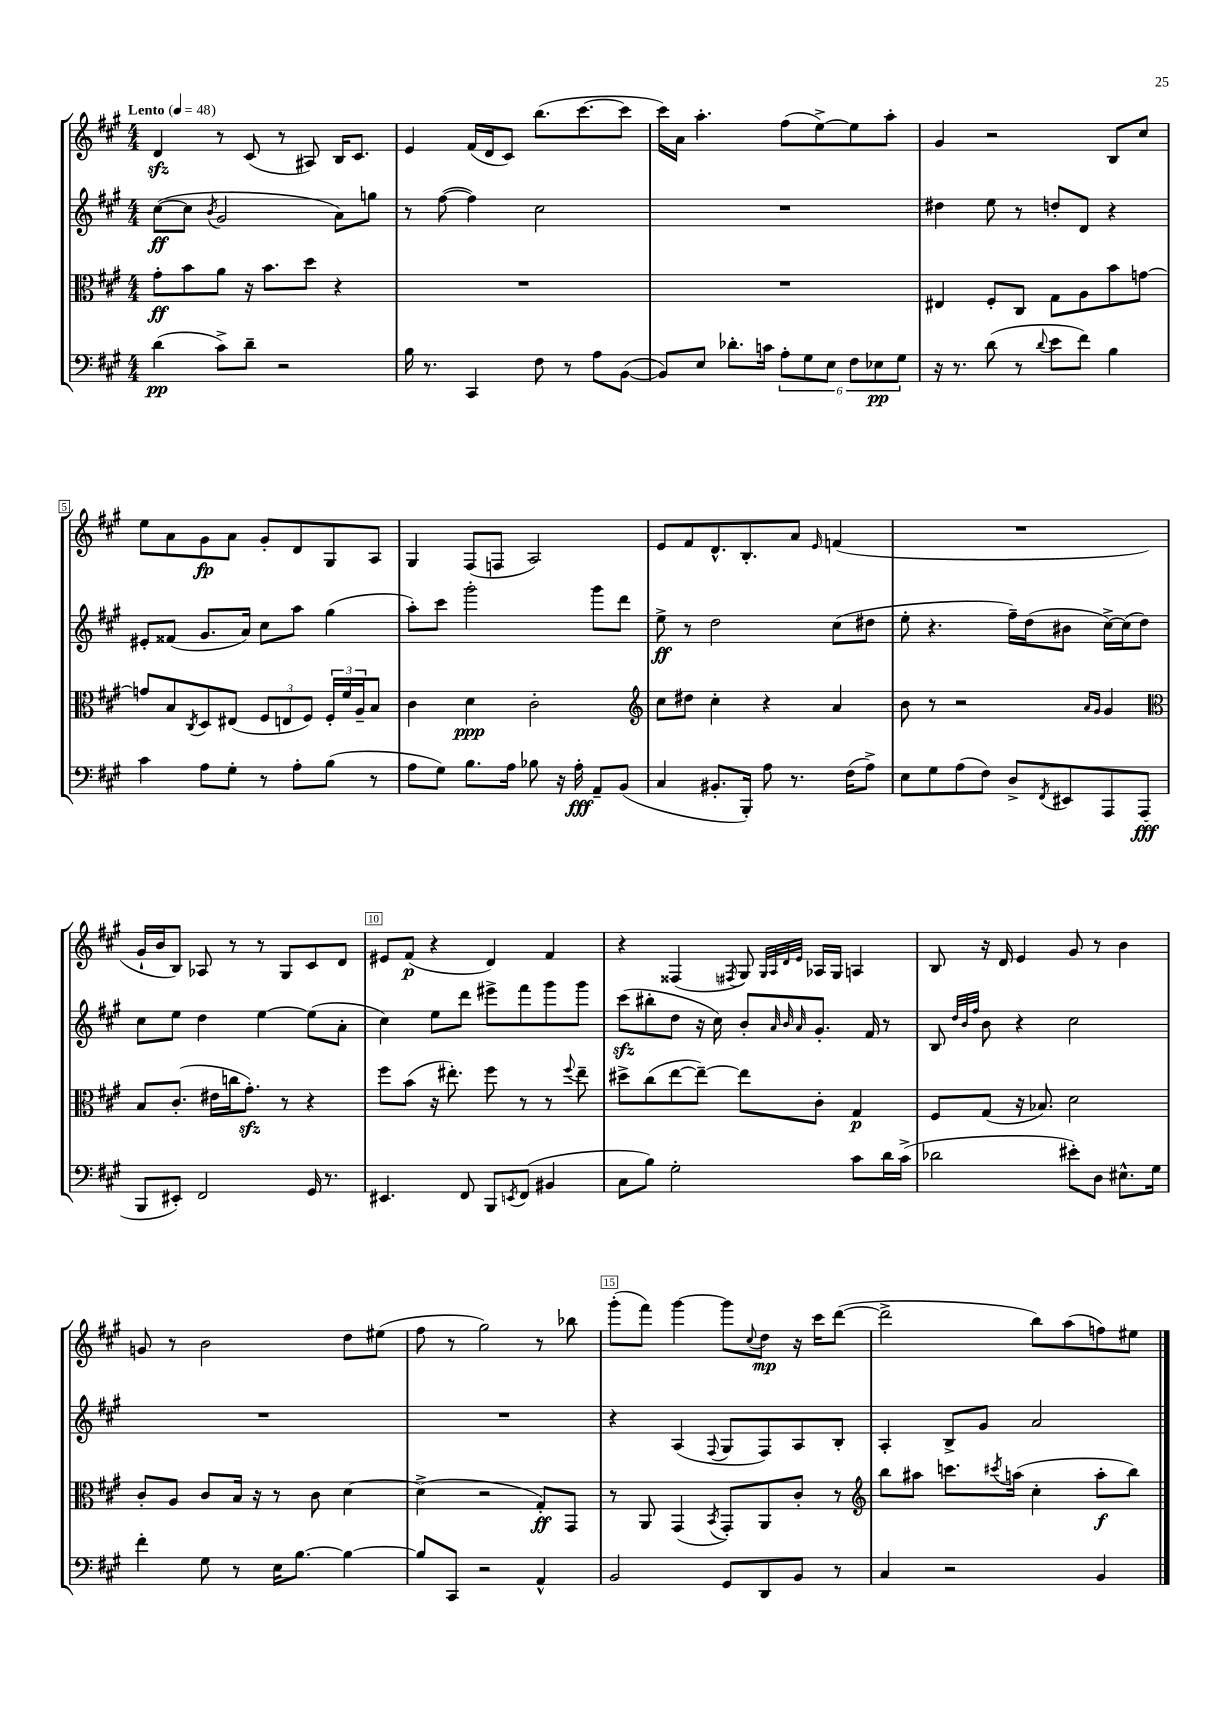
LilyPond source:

<<
\new StaffGroup <<
\new Staff = "s0" {
    \clef treble \key a \major \numericTimeSignature \time 4/4 \tempo "Lento" 4 = 48
    d'4\sfz r8 cis'8( r8 ais8) b16 cis'8. |
    e'4 fis'16( d'16 cis'8) b''8.( cis'''8.~ cis'''8 |
    cis'''16) a'16 a''4.-. fis''8( e''8~->) e''8 a''8-. |
    gis'4 r2 b8 cis''8 |
    e''8 a'8 gis'8\fp a'8 gis'8-. d'8 gis8 a8 |
    gis4 fis8( f8 a2) |
    e'8 fis'8 d'8.-^ b8.-. a'8 \grace { e'16 } f'4( |
    R1 |
    gis'16-! b'16 b8) aes8 r8 r8 gis8 cis'8 d'8 |
    eis'8 fis'8\p( r4 d'4) fis'4 |
    r4 fisis4( \acciaccatura { fis8 } gis8) \grace { gis32 a32 d'32 e'32 } aes16 gis16 a4 |
    b8 r16 d'16 e'4 gis'8 r8 b'4 |
    g'8 r8 b'2 d''8 eis''8( |
    fis''8 r8 gis''2) r8 bes''8 |
    gis'''8-.( fis'''8) gis'''4~ gis'''8 \appoggiatura { cis''8 } d''8\mp r16 cis'''16 d'''8~( |
    d'''2-> b''8) a''8( f''8) eis''8 \bar "|." |
}
\new Staff = "s1" {
    \clef treble \key a \major \numericTimeSignature \time 4/4
    cis''8~\ff( cis''8 \acciaccatura { b'8 } gis'2 a'8) g''8 |
    r8 fis''8~( fis''4) cis''2 |
    R1 |
    dis''4 e''8 r8 d''8-. d'8 r4 |
    eis'8-. fisis'8( gis'8. a'16) cis''8 a''8 gis''4( |
    a''8-.) cis'''8 gis'''2-. gis'''8 d'''8 |
    e''8->\ff r8 d''2 cis''8( dis''8 |
    e''8-. r4. fis''16--) d''16( bis'8 cis''16~->) cis''16( d''8) |
    cis''8 e''8 d''4 e''4~ e''8( a'8-. |
    cis''4) e''8 d'''8 eis'''8-> fis'''8 gis'''8 gis'''8 |
    cis'''8\sfz( bis''8-. d''8 r16 cis''16) b'8-. \grace { a'32 b'32 a'32 } gis'8.-. fis'16 r8 |
    b8 \grace { d''32 b'32 fis''32 } b'8 r4 cis''2 |
    R1 |
    R1 |
    r4 a4( \appoggiatura { fis8 } gis8 fis8) a8 b8-. |
    a4-. b8-> gis'8 a'2 \bar "|." |
}
\new Staff = "s2" {
    \clef alto \key a \major \numericTimeSignature \time 4/4
    gis'8-.\ff b'8 a'8 r16 b'8. d''8 r4 |
    R1 |
    R1 |
    eis4 fis8-. cis8 gis8 a8 b'8 g'8~ |
    g'8 b8 \acciaccatura { cis8 } d8 eis8( \tuplet 3/2 { fis8 e8 fis8) } \tuplet 3/2 { fis16-. fis'16 a16-- } b8 |
    cis'4 d'4\ppp cis'2-. |
    \clef treble cis''8 dis''8 cis''4-. r4 a'4 |
    b'8 r8 r2 \grace { a'16 gis'16 } gis'4 |
    \clef alto b8 cis'8.-.( eis'16 c''16 gis'8.-.\sfz) r8 r4 |
    fis''8 b'8( r16 eis''8.-.) fis''8 r8 r8 \appoggiatura { fis''8 } eis''8-- |
    dis''8-> cis''8( e''8~ e''8~--) e''8 cis'8-. gis4\p |
    fis8 gis8( r16 bes8.) d'2 |
    cis'8-. a8 cis'8 b16 r16 r8 cis'8 d'4~ |
    d'4->( r2 gis8-.\ff) gis,8 |
    r8 a,8 gis,4( \acciaccatura { b,8 } gis,8-.) a,8 cis'8-. r8 |
    \clef treble b''8 ais''8 c'''8. \acciaccatura { cis'''8 } a''16( cis''4-. a''8-.\f b''8) \bar "|." |
}
\new Staff = "s3" {
    \clef bass \key a \major \numericTimeSignature \time 4/4
    d'4\pp( cis'8->) d'8-- r2 |
    b16 r8. cis,4 fis8 r8 a8 b,8~( |
    b,8) e8 des'8.-. c'16 \tuplet 6/4 { a8-. gis8 e8 fis8 ees8\pp gis8 } |
    r16 r8. d'8( r8 \appoggiatura { d'8 } e'8 fis'8) b4 |
    cis'4 a8 gis8-. r8 a8-. b8( r8 |
    a8 gis8) b8. a16 bes8 r16 a16-.\fff a,8-- b,8( |
    cis4 bis,8.-. b,,16-.) a8 r8. fis16( a8->) |
    e8 gis8 a8( fis8) d8-> \acciaccatura { fis,8 } eis,8 a,,8 a,,8\fff( |
    b,,8 eis,8-.) fis,2 gis,16 r8. |
    eis,4. fis,8 b,,8 \acciaccatura { e,8 } fis,8( bis,4 |
    cis8 b8) gis2-. cis'8 d'16 cis'16->( |
    des'2 eis'8-.) d8 eis8.-^ gis16 |
    fis'4-. gis8 r8 e16 b8.~ b4~ |
    b8 cis,8 r2 a,4-^ |
    b,2 gis,8 d,8 b,8 r8 |
    cis4 r2 b,4 \bar "|." |
}
>>
>>
\layout { \context { \Score \override BarNumber.break-visibility = ##(#f #t #t) barNumberVisibility = #(every-nth-bar-number-visible 5) \override BarNumber.stencil = #(make-stencil-boxer 0.1 0.3 ly:text-interface::print) } }
